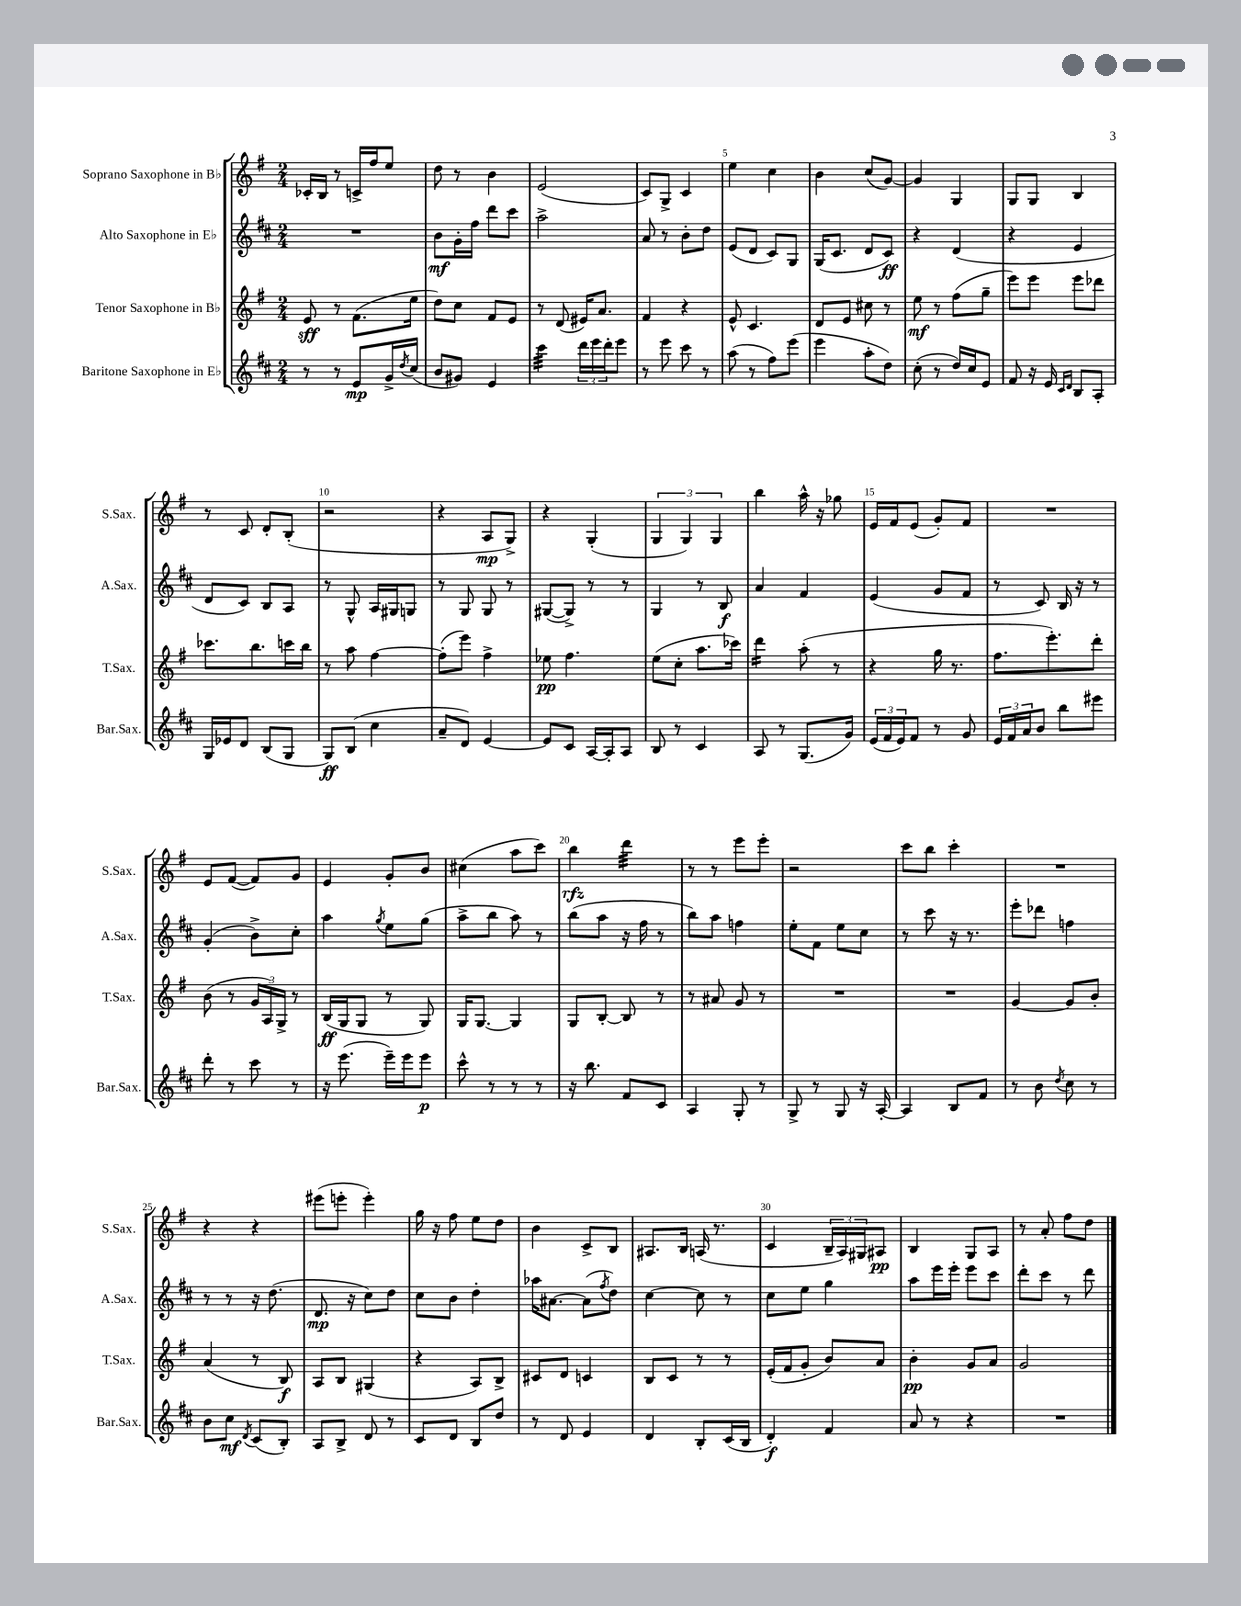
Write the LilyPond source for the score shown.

<<
\new StaffGroup <<
\new Staff = "s0" \with { instrumentName = "Soprano Saxophone in Bb" shortInstrumentName = "S.Sax." } {
    \clef treble \key g \major \numericTimeSignature \time 2/4
    ces'16-. b16 r8 c'16-> fis''16 e''8 |
    d''8 r8 b'4 |
    e'2( |
    c'8) g8-> c'4 |
    e''4 c''4 |
    b'4 c''8( g'8~) |
    g'4 g4 |
    g8 g8 b4 |
    r8 c'8 d'8-. b8-.( |
    r2 |
    r4 a8\mp g8->) |
    r4 g4-.( |
    \tuplet 3/2 { g4 g4) g4 } |
    b''4 a''16-^ r16 ges''8 |
    e'16 fis'16 e'8( g'8-.) fis'8 |
    R2 |
    e'8 fis'8~( fis'8) g'8 |
    e'4 g'8-. b'8 |
    cis''4( a''8 c'''8) |
    b''4\rfz d'''4:32 |
    r8 r8 e'''8 e'''8-. |
    r2 |
    c'''8 b''8 c'''4-. |
    R2 |
    r4 r4 |
    eis'''8( e'''8-. e'''4-.) |
    g''16 r16 fis''8 e''8 d''8 |
    b'4 c'8-> b8 |
    ais8. b16 a16( r8. |
    c'4 \tuplet 3/2 { b16-- a16) gis16 } ais8\pp |
    b4 g8 a8 |
    r8 a'8-. fis''8 d''8 \bar "|." |
}
\new Staff = "s1" \with { instrumentName = "Alto Saxophone in Eb" shortInstrumentName = "A.Sax." } {
    \clef treble \key d \major \numericTimeSignature \time 2/4
    R2 |
    b'8\mf g'16-. fis''16 d'''8 cis'''8 |
    a''2-> |
    a'8 r8 b'8-. d''8 |
    e'8( d'8 cis'8) g8 |
    g16( cis'8. d'8 cis'8\ff) |
    r4 d'4( |
    r4 e'4 |
    d'8 cis'8) b8 a8 |
    r8 g8-^ a16 gis16 g8 |
    r8 g8 g8 r8 |
    gis8~( gis8->) r8 r8 |
    g4 r8 b8\f |
    a'4 fis'4 |
    e'4( g'8 fis'8 |
    r8 cis'8) b16 r16 r8 |
    g'4-.( b'8->) cis''8-. |
    a''4 \acciaccatura { g''8 } e''8 g''8( |
    a''8-> b''8 a''8) r8 |
    b''8( a''8 r16 fis''16 r8 |
    b''8) a''8 f''4 |
    e''8-. fis'8 e''8 cis''8 |
    r8 cis'''8 r16 r8. |
    e'''8-. des'''8 f''4 |
    r8 r8 r16 d''8.( |
    d'8.\mp r16 cis''8) d''8 |
    cis''8 b'8 d''4-. |
    aes''16 ais'8.~ ais'8( \acciaccatura { fis''8 } d''8) |
    cis''4~ cis''8 r8 |
    cis''8 e''8 g''4 |
    a''8 e'''16 e'''16-. e'''8 cis'''8 |
    d'''8-. cis'''8 r8 d'''8 \bar "|." |
}
\new Staff = "s2" \with { instrumentName = "Tenor Saxophone in Bb" shortInstrumentName = "T.Sax." } {
    \clef treble \key g \major \numericTimeSignature \time 2/4
    e'8\sff r8 fis'8.( e''16 |
    d''8) c''8 fis'8 e'8 |
    r8 d'8( eis'16) a'8. |
    fis'4 r4 |
    e'8-^ c'4. |
    d'8 e'8 cis''8 r8 |
    e''8\mf r8 fis''8( g''8-- |
    e'''8) e'''8 e'''8 des'''8 |
    ces'''8. b''8. c'''16 b''16 |
    r8 a''8 fis''4~ |
    fis''8-.( e'''8) fis''4-> |
    ees''8\pp fis''4. |
    e''8( c''8-. a''8. ces'''16) |
    d'''4:16 a''8-.( r8 |
    r4 g''16 r8. |
    fis''8. e'''8.-.) d'''8-. |
    b'8( r8 \tuplet 3/2 { g'16 a16) g16-> } r8 |
    b16\ff( g16 g8 r8 g8) |
    g16 g8.~ g4 |
    g8 b8~-. b8 r8 |
    r8 ais'8 g'8 r8 |
    R2 |
    R2 |
    g'4~ g'8 b'8-. |
    a'4( r8 b8\f) |
    a8 b8 gis4( |
    r4 a8) b8-> |
    cis'8 d'8 c'4 |
    b8 c'8 r8 r8 |
    e'16-.( fis'16 g'8-. b'8) a'8 |
    b'4-.\pp g'8 a'8 |
    g'2 \bar "|." |
}
\new Staff = "s3" \with { instrumentName = "Baritone Saxophone in Eb" shortInstrumentName = "Bar.Sax." } {
    \clef treble \key d \major \numericTimeSignature \time 2/4
    r8 r8 e'8\mp g'16-> \acciaccatura { d''8 } cis''16( |
    b'8 gis'8) e'4 |
    cis'''4:32 \tuplet 3/2 { d'''16 e'''16 d'''16-. } e'''8 |
    r8 e'''8 cis'''8 r8 |
    a''8( r8 fis''8) e'''8( |
    e'''4 a''8-. d''8) |
    cis''8-.( r8 d''16) cis''16 e'8 |
    fis'8 r16 e'16 \grace { cis'16 d'16 } b8 a8-. |
    g16 ees'16 d'8 b8( g8 |
    g8\ff) b8( cis''4 |
    a'8-- d'8) e'4~ |
    e'8 cis'8 a16~ a16-. a8 |
    b8 r8 cis'4 |
    a8 r8 g8.( g'16) |
    \tuplet 3/2 { e'16( fis'16 e'16) } fis'8 r8 g'8 |
    \tuplet 3/2 { e'16 fis'16 a'16 } b'8 b''8 eis'''8 |
    d'''8-. r8 cis'''8 r8 |
    r16 e'''8.( e'''16--) e'''16 e'''8\p |
    cis'''8-^ r8 r8 r8 |
    r16 b''8. fis'8 cis'8 |
    a4 g8-. r8 |
    g8-> r8 g8 r16 a16~-. |
    a4 b8 fis'8 |
    r8 b'8 \acciaccatura { d''8 } cis''8 r8 |
    b'8 cis''8\mf \acciaccatura { d'8 } cis'8( b8-.) |
    a8 b8-> d'8 r8 |
    cis'8 d'8 b8 d''8 |
    r8 d'8 e'4 |
    d'4 b8-. cis'16( b16 |
    d'4-.\f) fis'4 |
    a'8 r8 r4 |
    R2 \bar "|." |
}
>>
>>
\layout { \context { \Score \override BarNumber.break-visibility = ##(#f #t #t) barNumberVisibility = #(every-nth-bar-number-visible 5) } }
